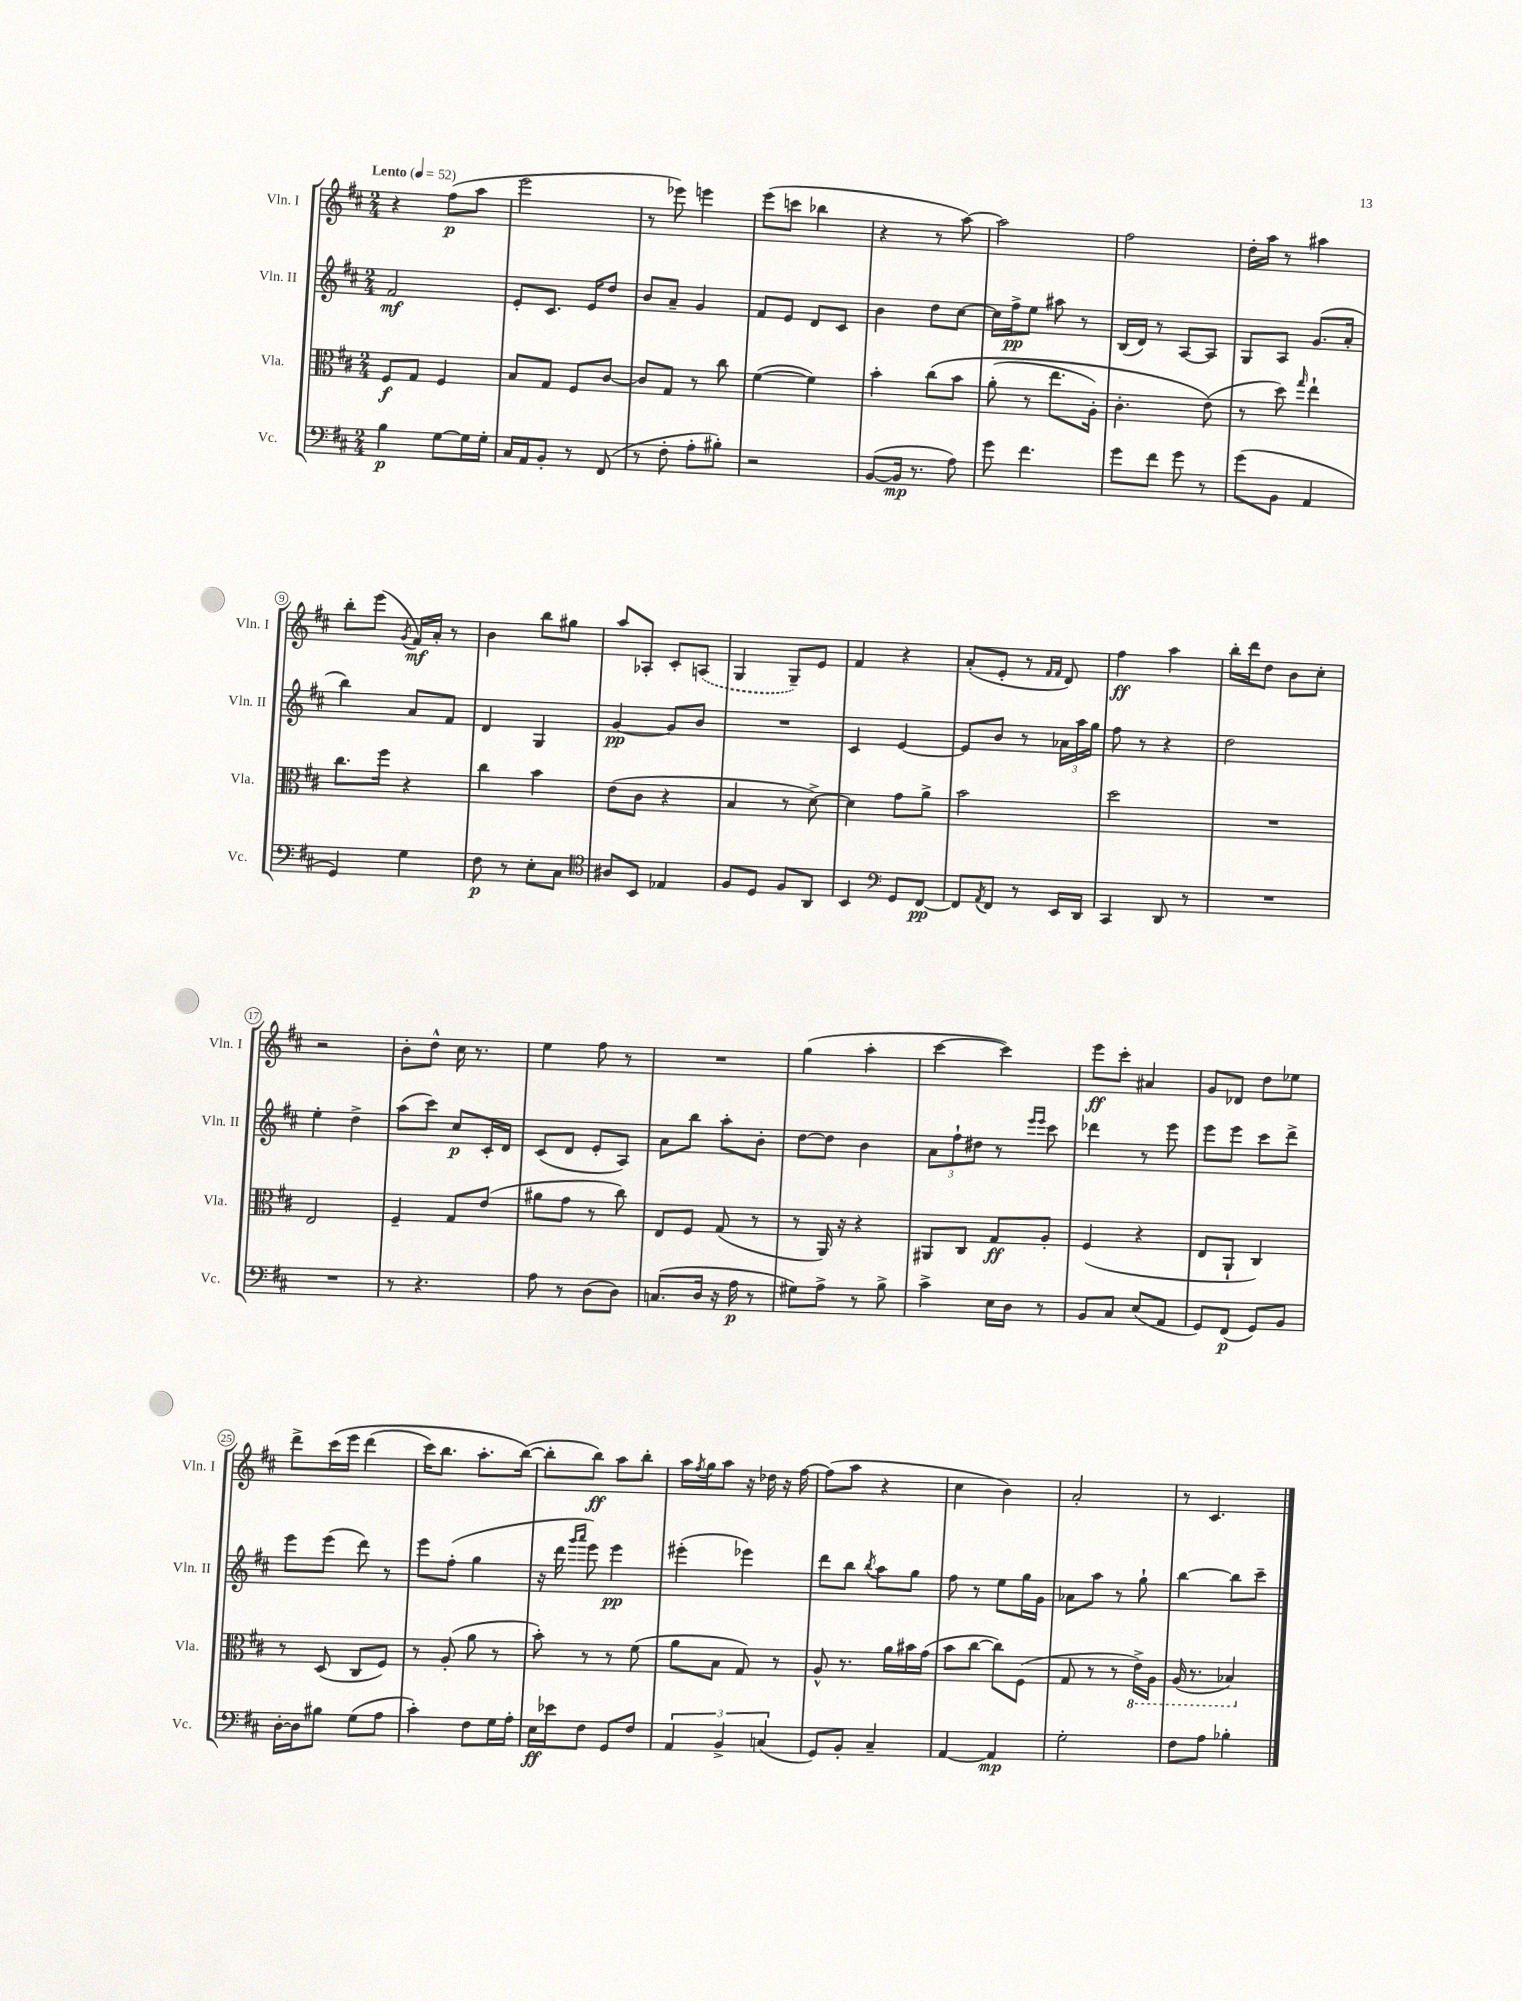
<<
\new StaffGroup <<
\new Staff = "s0" \with { instrumentName = "Vln. I" shortInstrumentName = "Vln. I" } {
    \clef treble \key d \major \numericTimeSignature \time 2/4 \tempo "Lento" 4 = 52
    r4 fis''8\p( a''8 |
    e'''2 |
    r8 ees'''8) e'''4 |
    e'''8( c'''8 bes''4 |
    r4 r8 a''8~) |
    a''2 |
    fis''2 |
    d''16-. a''16 r8 ais''4 |
    b''8-. e'''8( \acciaccatura { g'8 } fis'16\mf) a'16-. r8 |
    b'4 b''8 gis''8 |
    a''8 aes8-. cis'8-. \once \slurDashed a8( |
    g4 g8--) e'8 |
    fis'4 r4 |
    a'8-.( e'8-. r8 \grace { fis'16 fis'16 } d'8) |
    fis''4\ff a''4 |
    b''16-. d'''16 d''8 b'8 cis''8-. |
    r2 |
    b'8-. d''8-^ cis''16 r8. |
    e''4 fis''8 r8 |
    R2 |
    g''4( a''4-. |
    cis'''4~ cis'''4) |
    e'''8\ff cis'''8-. ais'4 |
    g'8 des'8 d''8 ees''8 |
    d'''8-> cis'''16\( e'''16 d'''4( |
    cis'''16) b''8. a''8.-. b''16~(\) |
    b''8-. b''8\ff) a''8 b''8-. |
    a''16 \acciaccatura { fis''8 } g''16 a''8 r16 des''16 r16 fis''16~ |
    fis''8( a''8 r4 |
    cis''4 b'4) |
    a'2-. |
    r8 cis'4. \bar "|." |
}
\new Staff = "s1" \with { instrumentName = "Vln. II" shortInstrumentName = "Vln. II" } {
    \clef treble \key d \major \numericTimeSignature \time 2/4
    fis'2\mf |
    e'8-. cis'8. e'16 d''8 |
    b'8 a'8-- g'4 |
    fis'8 e'8 d'8 cis'8 |
    b'4 d''8 cis''8~ |
    cis''16 fis''16->\pp e''8 ais''8 r8 |
    b16( d'16) r8 a8~ a8 |
    g8 a8 g'8.( a'16-. |
    b''4) a'8 fis'8 |
    d'4 g4 |
    g'4~\pp g'8 b'8 |
    R2 |
    cis'4 e'4~ |
    e'8 b'8 r8 \tuplet 3/2 { aes'16 a''16 g''16 } |
    fis''8 r8 r4 |
    d''2 |
    e''4-. d''4-> |
    a''8( cis'''8) cis''8\p cis'16-. d'16 |
    cis'8( d'8 e'8-. a8) |
    a'8 b''8 a''8-. b'8-. |
    d''8~ d''8 b'4 |
    \tuplet 3/2 { a'8 fis''8-! dis''8 } r8 \grace { e'''16 e'''16 } cis'''8 |
    des'''4 r8 e'''8 |
    e'''8 e'''8 cis'''8 d'''8-> |
    e'''8 e'''8( d'''8) r8 |
    e'''8 fis''8-.( g''4 |
    r16 d'''16 \grace { g'''16 a'''16 } e'''8) e'''4\pp |
    eis'''4-.( ees'''4) |
    d'''8 b''8 \acciaccatura { b''8 } a''8 g''8 |
    fis''8 r8 e''8 g''16 g'16 |
    aes'8 a''8 r8 g''8-! |
    b''4~ b''8 cis'''8-- \bar "|." |
}
\new Staff = "s2" \with { instrumentName = "Vla." shortInstrumentName = "Vla." } {
    \clef alto \key d \major \numericTimeSignature \time 2/4
    fis8\f g8 fis4 |
    b8 g8 fis8 cis'8~ |
    cis'8 g8 r8 cis''8 |
    fis'4~( fis'4) |
    b'4-. cis''8\( b'8 |
    a'8-.( r8 e''8. a16-.) |
    cis'4.-. e'8(\) |
    r8 d''8) \grace { g''16 } e''4-! |
    cis''8. fis''16 r4 |
    cis''4 b'4 |
    e'8( cis'8 r4 |
    b4 r8 d'8~->) |
    d'4 g'8 a'8-> |
    b'2 |
    d''2 |
    R2 |
    e2 |
    fis4-- g8 e'8( |
    ais'8 g'8 r8 cis''8) |
    e8 fis8 g8( r8 |
    r8 a,16) r16 r4 |
    ais,8 cis8 g8\ff a8-. |
    fis4( r4 |
    e8 a,8-! cis4) |
    r8 d8( cis8 fis8) |
    r8 a8-.( a'8 r8 |
    b'8-.) r8 r8 fis'8( |
    a'8 b8 g8) r8 |
    a8-^ r8. a'16 bis'16 g'16( |
    b'8 cis''8~ cis''8) fis8( |
    g8 r8 r8 \ottava #-1 e16->) a,16 |
    a,16( r8. bes,4) \ottava #0 \bar "|." |
}
\new Staff = "s3" \with { instrumentName = "Vc." shortInstrumentName = "Vc." } {
    \clef bass \key d \major \numericTimeSignature \time 2/4
    b4\p g8~ g16 g16-. |
    cis16 a,16 b,8-. r8 fis,8( |
    r8 fis8-. a8-. bis8-.) |
    r2 |
    b,8~( b,16\mp r8. a8) |
    g'8 fis'4. |
    g'8 fis'8 g'8 r8 |
    g'8( b,8 a,4 |
    g,4) g4 |
    fis8\p r8 e8-. cis8 |
    \clef tenor ais8 b,8 ees4 |
    fis8 d8 fis8 a,8 |
    b,4 \clef bass g,8 fis,8~\pp |
    fis,8 \acciaccatura { a,8 } fis,8 r8 e,16 d,16 |
    cis,4 d,8 r8 |
    R2 |
    R2 |
    r8 r4. |
    a8 r8 d8( d8) |
    c8.( d16 r16 a16\p r8 |
    gis8) a8-> r8 b8-> |
    cis'4-> e16 d16 r8 |
    b,8 cis8 e8( a,8 |
    g,8) fis,8\p( g,8) b,8 |
    d16~-. d16 bis8 g8( a8 |
    cis'4-.) fis8 g16 a16-. |
    e16\ff ees'16 fis8 g,8 fis8 |
    \tuplet 3/2 { a,4 b,4-> c4( } |
    g,8) b,8-. cis4-- |
    a,4~ a,4\mp |
    g2-. |
    fis8 a8 bes4-. \bar "|." |
}
>>
>>
\layout { \context { \Score \override BarNumber.stencil = #(make-stencil-circler 0.1 0.3 ly:text-interface::print) } }
